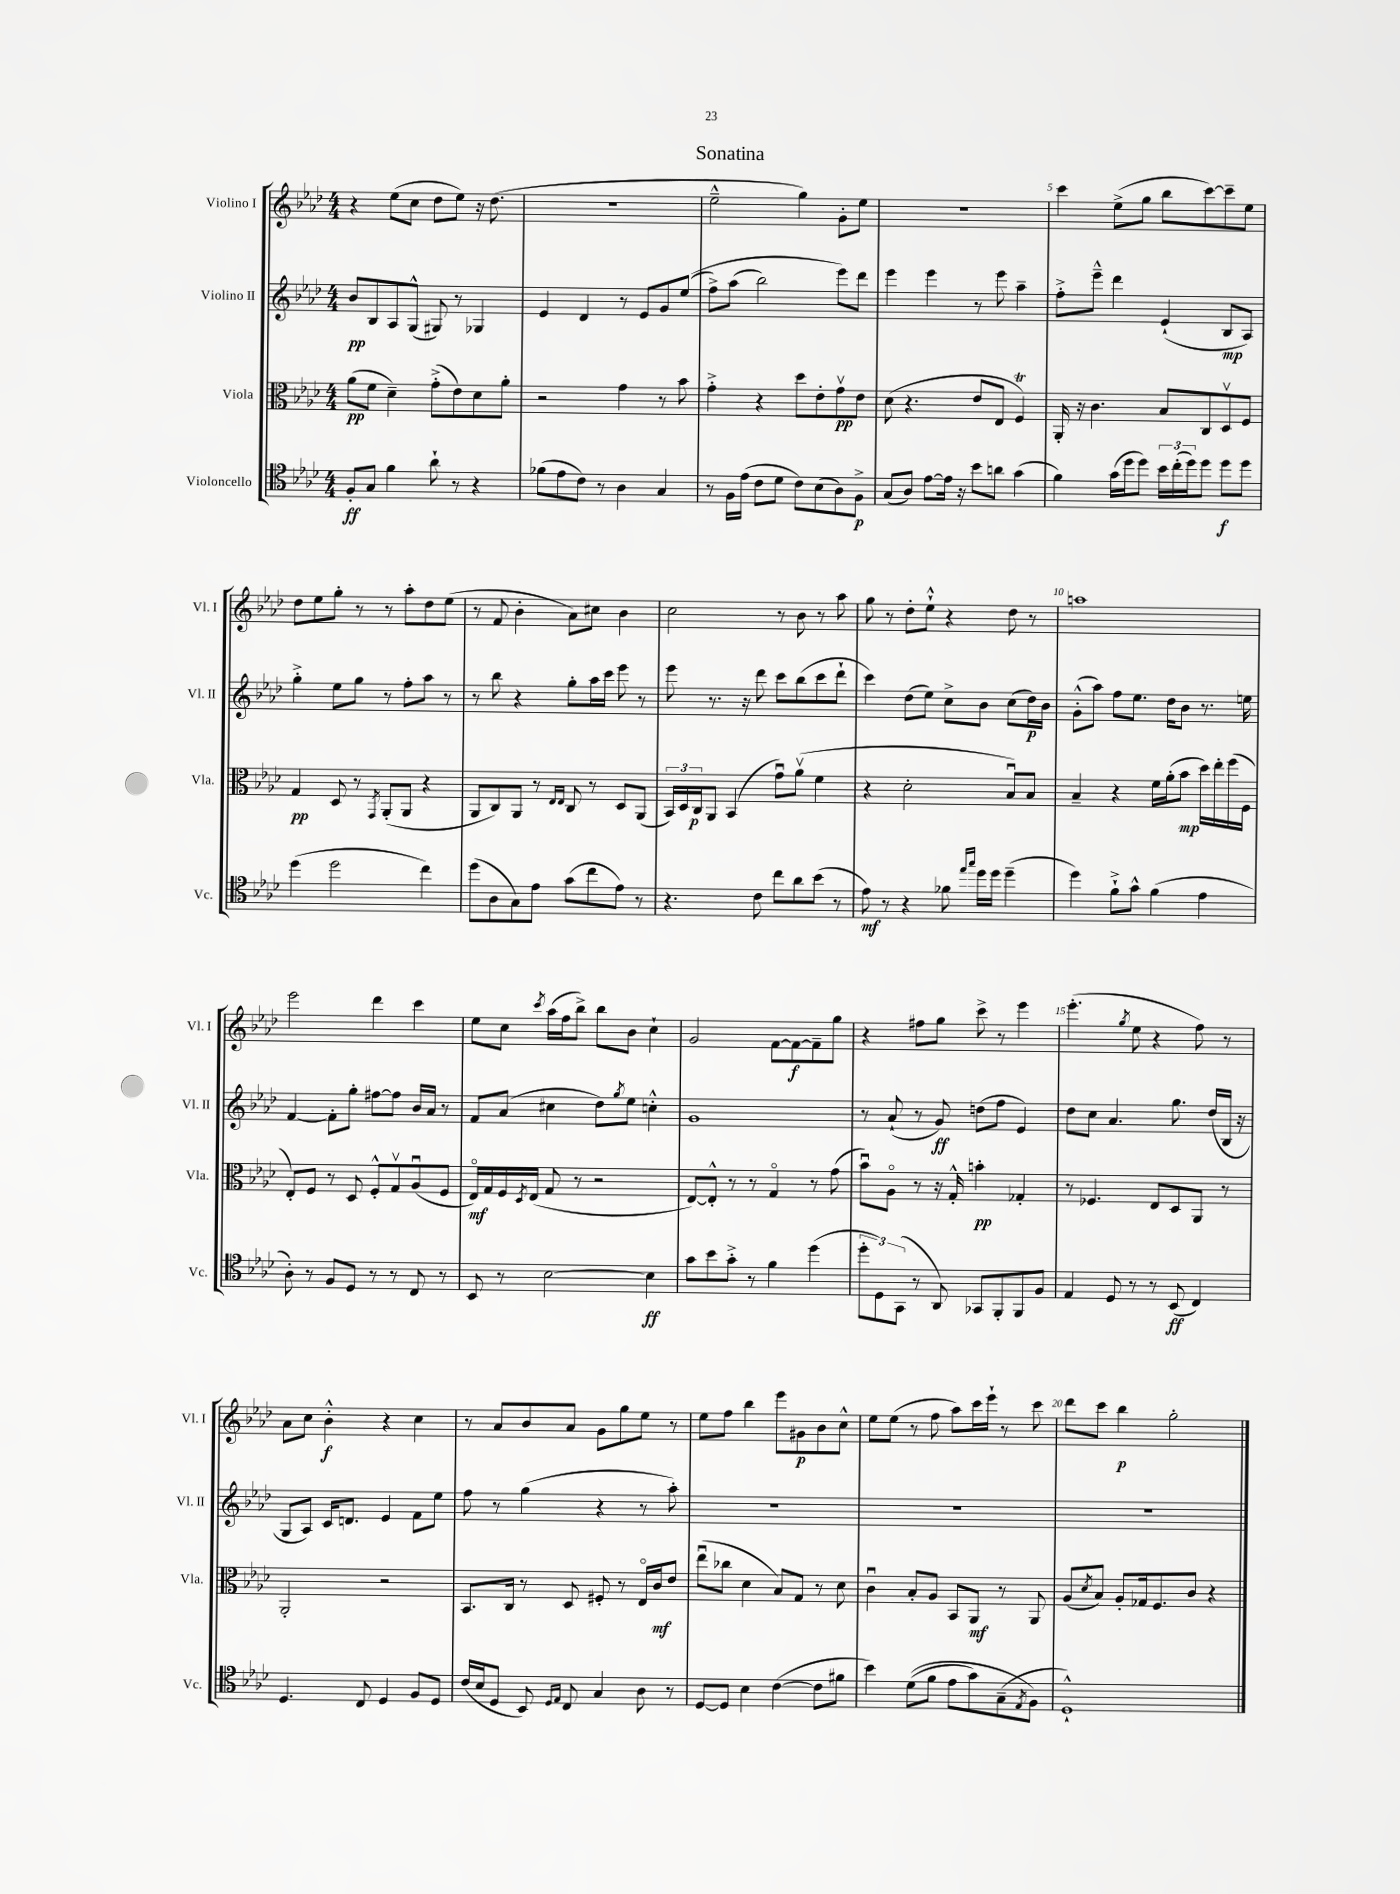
\header { title = "Sonatina" }
<<
\new StaffGroup <<
\new Staff = "s0" \with { instrumentName = "Violino I" shortInstrumentName = "Vl. I" } {
    \clef treble \key aes \major \numericTimeSignature \time 4/4
    r4 ees''8( c''8 des''8 ees''8) r16 des''8.( |
    R1 |
    ees''2---^ g''4) g'8-. ees''8 |
    r1 |
    c'''4 ees''8->( g''8 bes''8 c'''8~) c'''8-- ees''8 |
    des''8 ees''8 g''8-. r8 r8 aes''8-. des''8 ees''8( |
    r8 f'8 bes'4-. aes'8) cis''8 bes'4 |
    c''2 r8 bes'8 r8 aes''8 |
    g''8 r8 des''8-. ees''8-!-^ r4 des''8 r8 |
    a''1 |
    ees'''2 des'''4 c'''4 |
    ees''8 c''8 \acciaccatura { c'''8 } aes''16( f''16 bes''8->) bes''8 bes'8 c''4-! |
    g'2 f'8~ f'8~\f f'8-- g''8 |
    r4 fis''8 g''8 c'''8-> r8 ees'''4 |
    ees'''4.-.( \acciaccatura { g''8 } ees''8 r4 f''8) r8 |
    aes'8 c''8 bes'4-.-^\f r4 c''4 |
    r8 aes'8 bes'8 aes'8 g'8 g''8 ees''8 r8 |
    ees''8 f''8 bes''4 ees'''8 gis'8\p bes'8 c''8-^ |
    ees''8 ees''8( r8 f''8 aes''8) c'''16 ees'''16-! r8 c'''8 |
    des'''8 c'''8 bes''4\p g''2-. \bar "|." |
}
\new Staff = "s1" \with { instrumentName = "Violino II" shortInstrumentName = "Vl. II" } {
    \clef treble \key aes \major \numericTimeSignature \time 4/4
    bes'8\pp bes8 aes8 g8-^( gis8) r8 ges4 |
    ees'4 des'4 r8 ees'8 g'8 ees''8(\( |
    f''8->) aes''8( bes''2) ees'''8\) des'''8 |
    ees'''4 ees'''4 r8 ees'''8 aes''4-- |
    f''8-.-> ees'''8---^ des'''4 ees'4-!( bes8\mp aes8) |
    g''4-.-> ees''8 g''8 r8 f''8-. aes''8 r8 |
    r8 bes''8 r4 g''8-. aes''16 c'''16 ees'''8 r8 |
    ees'''8 r8. r16 des'''8 c'''8 bes''8( c'''8 des'''8-! |
    c'''4) des''8( ees''8) c''8-> bes'8 c''8( des''16\p) bes'16 |
    g'8-.-^( aes''8) f''8 ees''8. des''16 bes'8 r8. e''16 |
    f'4~ f'8-. g''8-. fis''8~ fis''8 bes'16 aes'16 r8 |
    f'8 aes'8( cis''4 des''8) \acciaccatura { g''8 } ees''8 c''4-.-^ |
    g'1 |
    r8 aes'8-!( r8 g'8\ff) d''8( f''8 ees'4) |
    des''8 c''8 aes'4. g''8. des''16( bes16 r16 |
    g8 aes8) c'16 d'8. ees'4 f'8 ees''8 |
    f''8 r8 g''4( r4 r8 aes''8-.) |
    R1 |
    R1 |
    R1 \bar "|." |
}
\new Staff = "s2" \with { instrumentName = "Viola" shortInstrumentName = "Vla." } {
    \clef alto \key aes \major \numericTimeSignature \time 4/4
    aes'8\pp( f'8 des'4--) g'8-.->( ees'8) des'8 aes'8-. |
    r2 g'4 r8 bes'8 |
    g'4-.-> r4 des''8 ees'8-. g'8\upbow\pp ees'8 |
    des'8( r4. ees'8 ees8 f4\trill) |
    aes,16-. r16 c'4. bes8 c8 des8\upbow f8 |
    g4\pp des8 r8 \acciaccatura { g,8 } aes,8-.( aes,8 r4 |
    aes,8 c8) aes,8 r8 \grace { ees16 ees16 } c8 r8 des8 aes,8( |
    \tuplet 3/2 { bes,16) des16 c16\p } aes,8 bes,4( g'8\downbow) aes'8\upbow( f'4 |
    r4 des'2-. bes8\downbow) bes8 |
    bes4-- r4 f'16 aes'16-.( bes'8\mp des''16) ees''16-. f''16( f16 |
    ees8-.) f8 r8 des8 f8-.-^ g8\upbow aes8\downbow( f8 |
    ees16\flageolet\mf) g16 f16 \acciaccatura { des8 } ees16( g8 r8 r2 |
    ees8~) ees8-.-^ r8 r8 g4\flageolet r8 g'8( |
    bes'8\downbow) aes8\flageolet r8 r16 g16-.-^ b'4-.\pp ges4-. |
    r8 fes4. ees8 des8 aes,8 r8 |
    aes,2-. r2 |
    bes,8. c16 r8 des8 fis8-. r8 ees16\flageolet c'16\mf ees'8 |
    ees''8\downbow( ces''8 des'4 bes8) g8 r8 des'8 |
    c'4\downbow bes8-. aes8 bes,8 aes,8\mf r8 aes,8 |
    aes8( \acciaccatura { des'8 } bes8) aes8-. ges16 f8. c'8 r4 \bar "|." |
}
\new Staff = "s3" \with { instrumentName = "Violoncello" shortInstrumentName = "Vc." } {
    \clef tenor \key aes \major \numericTimeSignature \time 4/4
    f8-.\ff g8 f'4 aes'8-! r8 r4 |
    fes'8( ees'8 c'8) r8 aes4 g4 |
    r8 f16 ees'16( c'8 des'8 c'8) bes8( aes8) f8->\p |
    g8( aes8) ees'8~ ees'16 r16 bes'8 a'8 g'4( |
    f'4) g'16( des''16 des''8) \tuplet 3/2 { bes'16 c''16-.( des''16) } des''8 des''8\f des''8 |
    des''4( des''2 c''4) |
    des''8( aes8 g8) ees'8 g'8( c''8 ees'8) r8 |
    r4. c'8 c''8 aes'8 bes'8( r8 |
    ees'8\mf) r8 r4 fes'8 \grace { ees''16 g''16 } des''16 des''16 des''4--( |
    des''4) f'8-!-> g'8-^ f'4( ees'4 |
    aes8-.) r8 f8 des8 r8 r8 c8 r8 |
    bes,8 r8 bes2~ bes4\ff |
    g'8 bes'8 g'8-.-> r8 f'4 des''4( |
    \tuplet 3/2 { des''8-. des8) g,8( } r8 aes,8) ges,8 f,8-. f,8 f8 |
    ees4 des8 r8 r8 bes,8\ff( c4) |
    des4. c8 des4 f8 des8 |
    c'16( bes16 des8 bes,8) \grace { des16 ees16 } c8 g4 aes8 r8 |
    des8~ des8 bes4 c'4~( c'8 fis'8 |
    bes'4) des'8(\( f'8 ees'8 g'8) g8--( \acciaccatura { ees8 } f8\) |
    des1-!-^) \bar "|." |
}
>>
>>
\layout { \context { \Score \override BarNumber.break-visibility = ##(#f #t #t) barNumberVisibility = #(every-nth-bar-number-visible 5) } }
